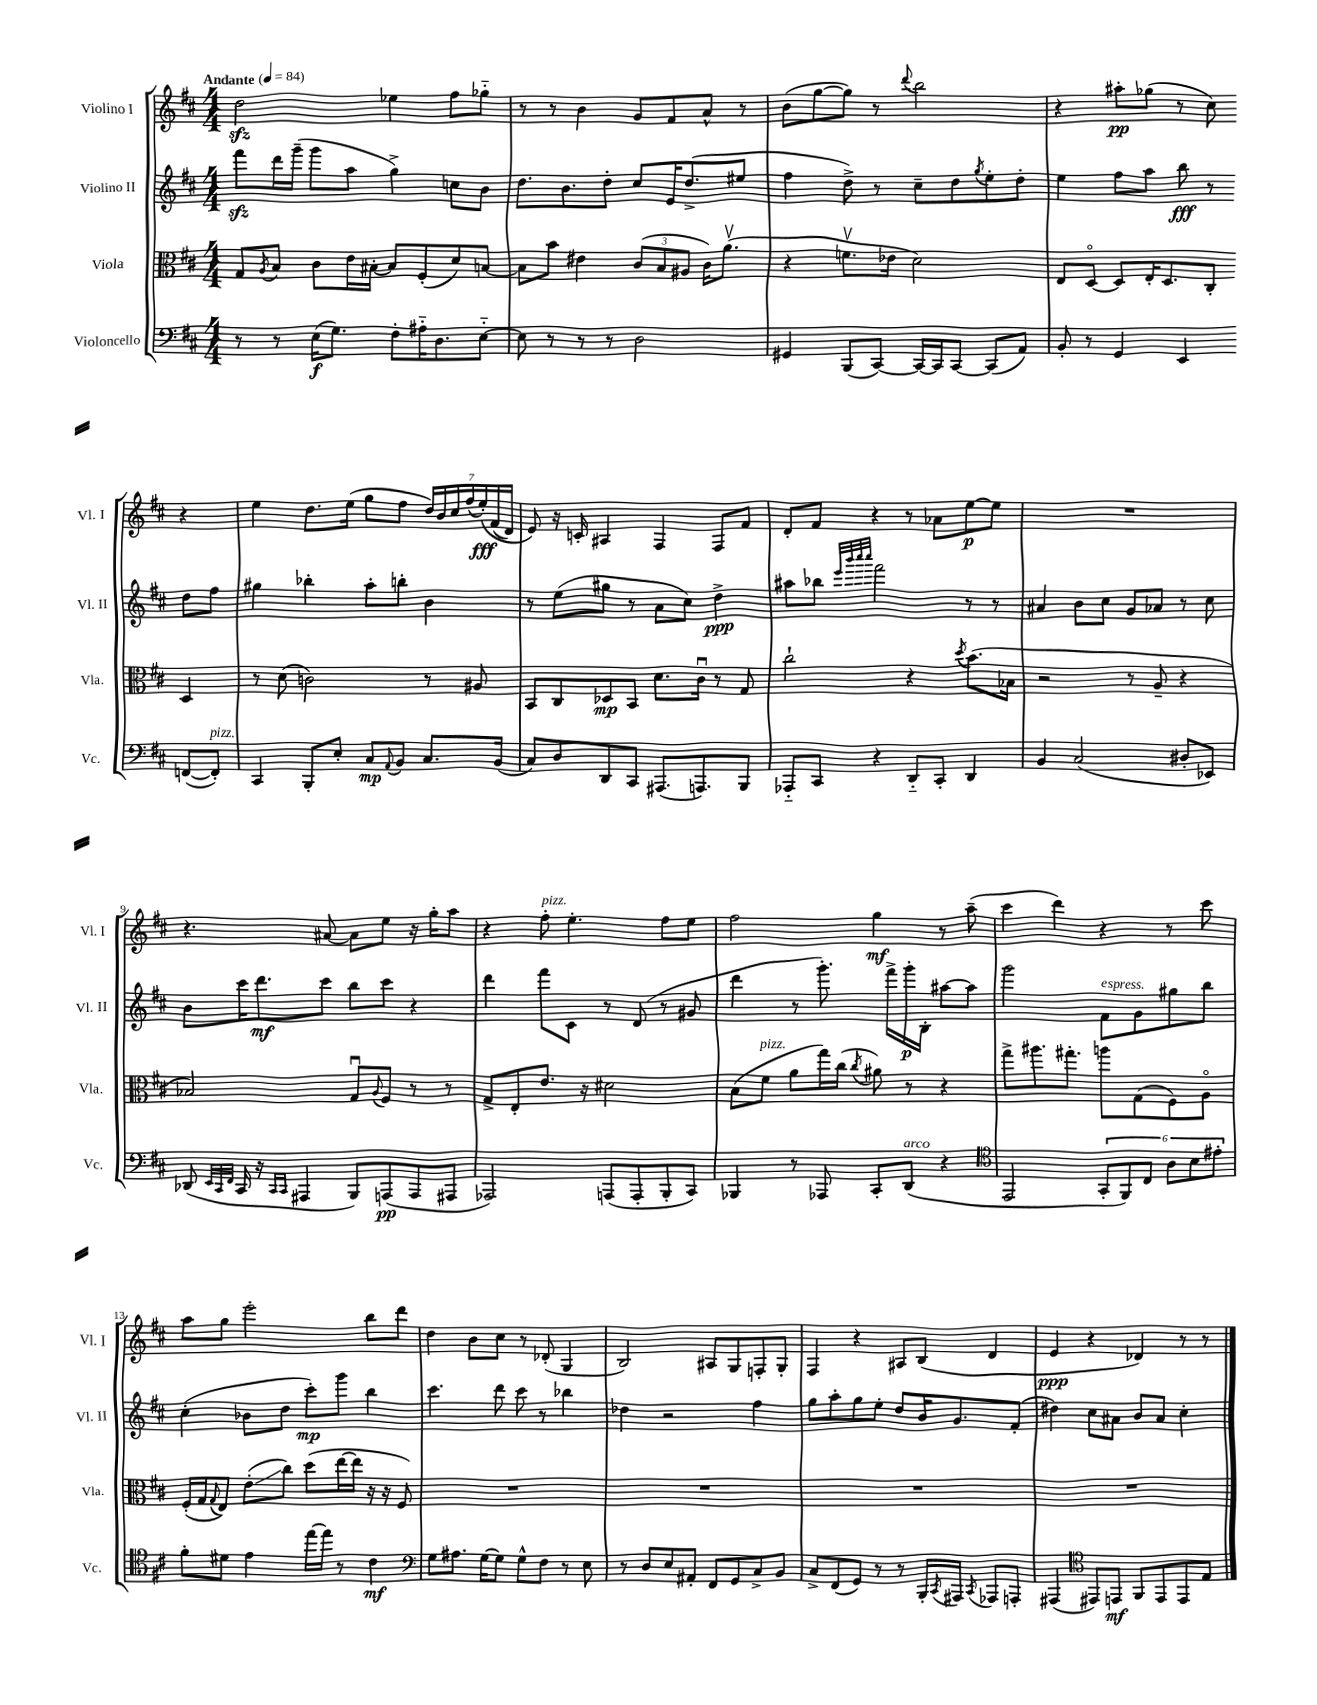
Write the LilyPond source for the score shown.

<<
\new StaffGroup <<
\new Staff = "s0" \with { instrumentName = "Violino I" shortInstrumentName = "Vl. I" } {
    \clef treble \key d \major \numericTimeSignature \time 4/4 \tempo "Andante" 4 = 84
    d''2\sfz ees''4 fis''8 ges''8-_ |
    r8 r8 b'4 g'8 fis'8 a'8-^ r8 |
    b'8( g''8~ g''8) r8 \appoggiatura { d'''8 } b''2 |
    r4 ais''8-.\pp ges''8( r8 cis''8) r4 |
    e''4 d''8. e''16( g''8 fis''8 \tuplet 7/4 { d''16) b'16 cis''16 fis''16( e''16-.\fff)\( fis'16( d'16) } |
    e'8\) r16 c'16-. ais4 fis4 fis8 fis'8 |
    d'8-. fis'8 r4 r8 aes'8 e''8~\p e''8 |
    R1 |
    r4. ais'8~ ais'8 e''8 r16 g''16-. a''8 |
    r4 fis''8-.^\markup { \italic "pizz." } e''4.-. fis''8 e''8 |
    fis''2 g''4\mf r8 a''8--( |
    cis'''4 d'''4) r4 r8 cis'''8 |
    a''8 g''8 e'''2-. b''8 d'''8 |
    d''4 b'8 cis''8 r8 des'8-.( g4 |
    b2) ais8 g8 f8-. g8-. |
    fis4 r4 ais8 b8( d'4 |
    e'4\ppp r4 des'4) r8 r8 \bar "|." |
}
\new Staff = "s1" \with { instrumentName = "Violino II" shortInstrumentName = "Vl. II" } {
    \clef treble \key d \major \numericTimeSignature \time 4/4
    fis'''8\sfz d'''16 g'''16--( g'''8 a''8 g''4->) c''8 b'8 |
    d''8. b'8. d''8-. cis''8 e'16 d''8.->( eis''8 |
    fis''4 d''8->) r8 cis''8-- d''8 \acciaccatura { g''8 } e''8-. d''8-. |
    e''4 fis''8 a''8 b''8\fff r8 d''8 fis''8 |
    gis''4 bes''4-. a''8-. b''8-. b'4 |
    r8 e''8( gis''8 r8 a'8 cis''8) d''4->\ppp |
    ais''8 bes''8 \grace { e'''32 b'''32 cis''''32 cis''''32 } fis'''2 r8 r8 |
    ais'4 b'8 cis''8 g'8 aes'8 r8 cis''8 |
    b'8 cis'''16 d'''8.\mf cis'''8 b''8 cis'''8 r4 |
    d'''4 fis'''8 cis'8 r8 d'8( r8 gis'8 |
    d'''4 r8 g'''8.-.) fis'''16-> g'''16-.\p b16-. ais''8~ ais''8 |
    g'''2 fis'8^\markup { \italic "espress." } g'8 gis''8 b''8 |
    cis''4-.( bes'8 d''8 cis'''8-.\mp) g'''8 b''4 |
    cis'''4. d'''8 cis'''8 r8 bes''4 |
    des''4 r2 fis''4 |
    g''8 a''8-. g''8 e''8-. d''8 b'16 g'8. fis'8-.( |
    dis''4) cis''8 ais'8 b'8 ais'8 cis''4-. \bar "|." |
}
\new Staff = "s2" \with { instrumentName = "Viola" shortInstrumentName = "Vla." } {
    \clef alto \key d \major \numericTimeSignature \time 4/4
    g8 \acciaccatura { a8 } b8 cis'8 e'16 bis16~-. bis8 fis8-.( d'8) b8~ |
    b8 b'8 eis'4 \tuplet 3/2 { cis'8( b8 ais8 } cis'16) a'8.\upbow( |
    r4 f'8.\upbow ees'16 d'2) |
    e8 d8~\flageolet d8 e16-. d8. cis8-. d4 |
    r8 d'8( c'2) r8 ais8 |
    b,8 cis8 des8\mp b,8 d'8. cis'16\downbow r8 g8 |
    cis''2-! r4 \acciaccatura { d''8 } b'8.( bes16 |
    r2 r8 a8-- r4 |
    bes2) g8\downbow \appoggiatura { a8 } fis8 r8 r8 |
    g8-> e8-. e'8. r16 dis'2 |
    b8( fis'8^\markup { \italic "pizz." } a'8 g''16) cis''16( \acciaccatura { cis''8 } ais'8) r8 r4 |
    g''8-> ais''8. gis''8.-. a''8 g8( fis8) a8\flageolet |
    fis16-.( g16 \appoggiatura { g8 } e8) e'8-.\glissando( cis''8) d''8( e''16~ e''16 r16 r16 fis8) |
    R1 |
    R1 |
    R1 |
    R1 \bar "|." |
}
\new Staff = "s3" \with { instrumentName = "Violoncello" shortInstrumentName = "Vc." } {
    \clef bass \key d \major \numericTimeSignature \time 4/4
    r8 r8 e16\f( g8.) fis8-. ais16-_ d8. e8~-_ |
    e8 r8 r8 r8 d2 |
    gis,4 b,,8( cis,8~) cis,16~ cis,16 cis,8~ cis,8( a,8) |
    b,8-. r8 g,4 e,4 f,8~( f,8-.^\markup { \italic "pizz." }) |
    cis,4 b,,8-. e8-. cis8\mp \appoggiatura { a,8 } b,8 cis8. b,16( |
    cis8) d8 d,8 cis,8 ais,,8.( a,,8.) b,,8 |
    aes,,8-_ cis,8 r4 d,8-_ cis,8-. d,4 |
    b,4 cis2( dis8-. ees,8) |
    des,8( \grace { e,32 cis,32 fis,32 } cis,16 r16 \grace { cis,16 cis,16 } ais,,4 b,,8) a,,8\pp( a,,8 ais,,8 |
    aes,,2) a,,8( a,,8-. b,,8-. cis,8) |
    bes,,4 r8 aes,,8 cis,8-. d,8^\markup { \italic "arco" }( r4 |
    \clef tenor e,2 \tuplet 6/4 { g,8-. fis,8) cis8 a8 b8 eis'8-. } |
    fis'8-. dis'8 e'4 e''16~ e''16 r8 cis'4\mf |
    \clef bass g8 ais8. g16~ g8 g8-^ fis8 r8 e8 |
    r8 d8 e8 ais,8-. fis,8 g,8 cis8-> b,8 |
    cis8-> fis,8( g,8) r8 r8 b,,16-. \acciaccatura { cis,8 } ais,,16 \acciaccatura { cis,8 } aes,,8 a,,8-. |
    ais,,4( \clef tenor eis,8) e,8\mf fis,8 e,8 e,8 e8 \bar "|." |
}
>>
>>
